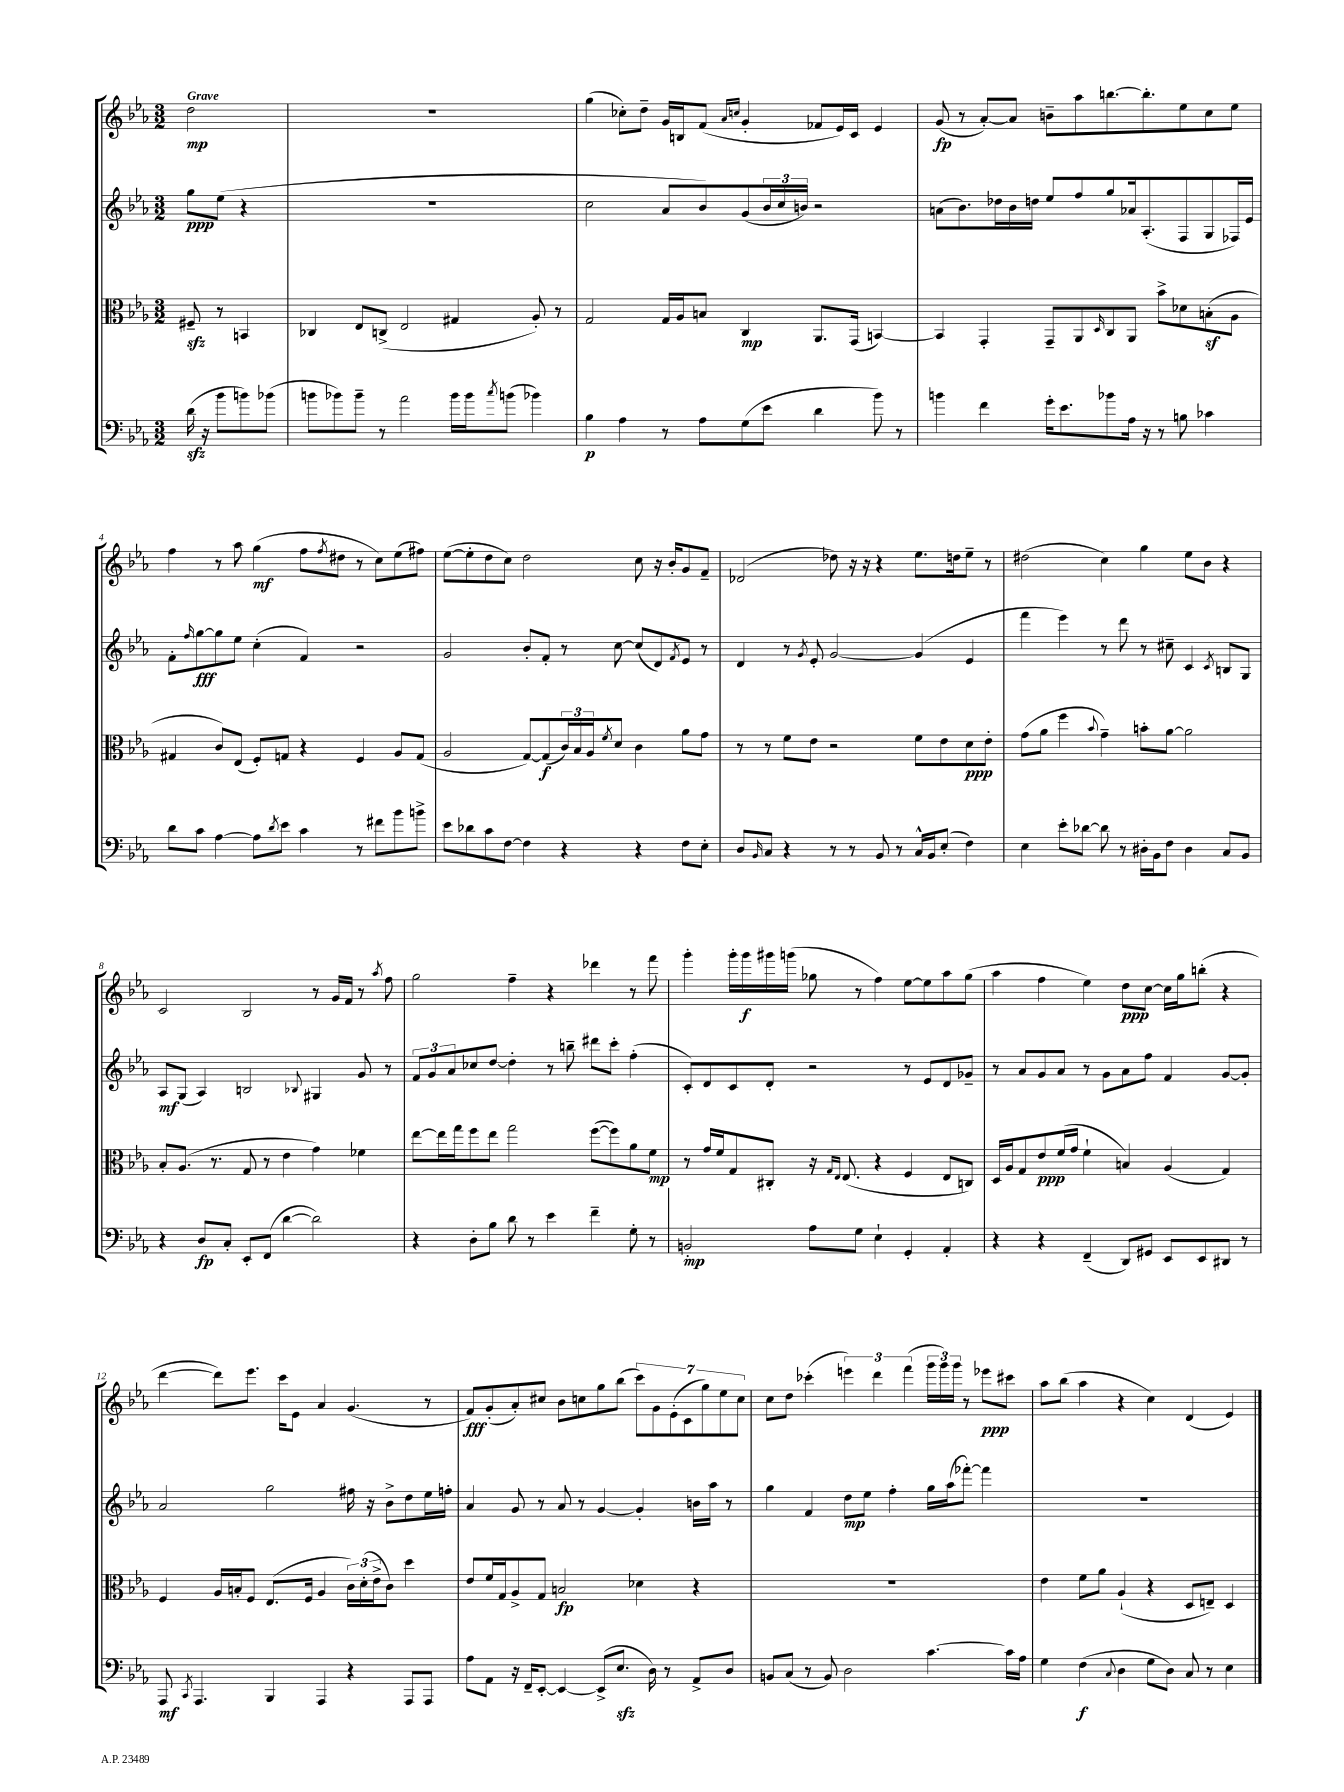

**kern	**kern	**kern	**kern
*staff4	*staff3	*staff2	*staff1
*clefF4	*clefC3	*clefG2	*clefG2
*k[b-e-a-]	*k[b-e-a-]	*k[b-e-a-]	*k[b-e-a-]
*M3/2	*M3/2	*M3/2	*M3/2
(16d	8F#~	8gg	2dd
16r	.	.	.
8b-	8r	(8ee-	.
8b)	4BB	4r	.
(8b-	.	.	.
=	=	=	=
8b	4C-	1.r	1.r
8b-)	.	.	.
8b-~	8E-	.	.
8r	(8C^	.	.
2a-	2E-	.	.
16b-	4G#	.	.
16b-	.	.	.
8qcc	.	.	.
(8b	.	.	.
4b-)	8A-')	.	.
.	8r	.	.
=	=	=	=
4B-	2G	2cc	(4gg
4A-	.	.	8cc-')
.	.	.	8dd~
8r	16G	8a-	16g
.	16A-	.	16B
8A-	8B	8b-)	(8f
.	.	.	16qqa-
.	.	.	16qqcc
(8G	4C	(8g	4g'
8e-	.	24b-	.
.	.	24cc	.
.	.	24b)	.
4d	8.AA-	2r	8f-
.	.	.	16e-)
.	(16GG	.	16c
8b-)	[4BB)	.	4e-
8r	.	.	.
=	=	=	=
4b	4BB]	(8a	(8g
.	.	8.b-)	8r
4f	4GG'	.	[8a-')
.	.	16dd-	.
.	.	16b-	8a-]
.	.	16dd	.
16g'	8GG~	8ee-	8b~
8.e-	.	.	.
.	8AA-	8ff	8aa-
.	16qqD	.	.
8b-	8C	8gg	[8.bb
16A-	8AA-	16a-	.
16r	.	(8.A-'	8.bb']
8r	8b-^	.	.
8B	8d-	8F	8ee-
4c-	(8B'	8G	8cc
.	8A-	16F-)	8ee-
.	.	16e-	.
=	=	=	=
8d	4G#	8f'	4ff
.	.	16qqff	.
8c	.	[8gg	.
[4A-	8c)	8gg]	8r
.	(8E-	8ee-	8aa-
8A-]	8F')	(4cc'	(4gg
8qd	.	.	.
8e-	8G	.	.
4c	4r	4f)	8ff
.	.	.	8qff
.	.	.	8dd#
8r	4F	2r	8r
8f#	.	.	8cc)
8b-	8A-	.	(8ee-
8b^	(8G	.	8ff#)
=	=	=	=
8e-	2A-	2g	([8ee-
8d-	.	.	8ee-']
8c	.	.	8dd
[8F	.	.	8cc)
4F]	[8G)	8b-'	2dd
.	(8G]	8f'	.
4r	24c)	8r	.
.	24B-	.	.
.	24A-	.	.
.	8qf	.	.
.	8d	[8cc	.
4r	4c	(8cc]	8cc
.	.	8d)	16r
.	.	.	16b-'
.	.	8qf	.
8F	8a-	8e-	8g
8E-'	8g	8r	8f~
=	=	=	=
8D	8r	4d	(2d-
16qqBB-	.	.	.
8C	8r	.	.
4r	8f	8r	.
.	.	8qg	.
.	8e-	8e-'	.
8r	2r	[2g	8dd-)
8r	.	.	16r
.	.	.	16r
8BB-	.	.	4r
8r	.	.	.
16C^^	8f	(4g]	8.ee-
16BB-	.	.	.
(8E-'	8e-	.	.
.	.	.	16dd
4F)	8d	4e-	8ee-~
.	8e-'	.	8r
=	=	=	=
4E-	(8g	4fff	(2dd#
.	8a-	.	.
8e-'	4ff	4eee-)	.
[8d-	.	.	.
.	8qqb-	.	.
8d-]	4g~)	8r	4cc)
8r	.	8ddd	.
16D#'	8b'	8r	4gg
16BB-	.	.	.
8F	[8a-	8cc#~	.
4D#	2a-]	4c	8ee-
.	.	.	8b-
.	.	8qc	.
8C	.	8B	4r
8BB-	.	8G	.
=	=	=	=
4r	8B-'	8A-	2c
.	(8.A-	(8G	.
8D	.	4A-)	.
.	8.r	.	.
8C'	.	.	.
8EE-'	8G	2B	2B-
(8FF	8r	.	.
[4d	4e-	.	.
.	.	8qqB-	.
2d])	4g)	4G#	8r
.	.	.	16g
.	.	.	16f
.	4f-	8g	8r
.	.	.	8qaa-
.	.	8r	8ff
=	=	=	=
4r	[8ee-	12f	2gg
.	.	12g	.
.	16ee-]	.	.
.	.	12a-	.
.	16gg	.	.
8D'	8ff	8cc-	.
8B-	8ee-	[8dd	.
8d	2gg	4dd']	4ff~
8r	.	.	.
4e-	.	8r	4r
.	.	8bb~	.
4f~	([8ff	8ddd#	4ddd-
.	8ff])	8ccc'	.
8G'	8a-	(4ff'	8r
8r	8f	.	8fff
=	=	=	=
2BB'	8r	8c')	4ggg'
.	16g	8d	.
.	16f	.	.
.	8G	8c	16ggg'
.	.	.	16ggg
.	8C#'	8d'	16ggg#
.	.	.	(16ggg
8A-	16r	2r	8gg-
.	16qqG	.	.
.	16qqE-	.	.
.	(8.E-	.	.
8G	.	.	8r
4E-`	4r	.	4ff)
4GG'	4F	8r	[8ee-
.	.	8e-	8ee-]
4AA-'	8E-	8d	8aa-
.	8C)	8g-~	(8gg-
=	=	=	=
4r	16D	8r	4aa-
.	16A-	.	.
.	8G	8a-	.
4r	8e-	8g	4ff
.	(16f	8a-	.
.	16g	.	.
(4FF~	4f`	8r	4ee-)
.	.	8g	.
8DD)	4B)	8a-	8dd
8GG#	.	8ff	[8cc
8EE-	(4A-	4f	16cc]
.	.	.	16gg
8EE-	.	.	(8bb'
8DD#	4G)	[8g	4r
8r	.	8g']	.
=	=	=	=
8AAA-	4F	2a-	[4ddd
8qCC	.	.	.
4.AAA-	.	.	.
.	16A-	.	8ddd])
.	16B'	.	.
.	8F	.	8.eee-
4BBB-	(8.E-	2gg	.
.	.	.	16ccc
.	.	.	8e-
.	16F	.	.
4AAA-	4A-	.	4a-
4r	24c)	16ff#	(4.g
.	(24d'	.	.
.	.	16r	.
.	24e-^	.	.
.	8c)	8b-^	.
8AAA-	4dd	8dd	.
8AAA-	.	16ee-	8r
.	.	16ff'	.
=	=	=	=
8A-	8e-	4a-	8f)
8AA-	16f	.	(8g'
.	16G	.	.
16r	8A-^	8g	8a-')
16FF~	.	.	.
[8EE-'	8G	8r	8cc#
4EE-_	2B	8a-	8b-
.	.	8r	8cc
(8EE-^]	.	[4g	8gg
8.E-	.	.	(8bb-
.	4d-	4g']	14ccc)
16D)	.	.	.
.	.	.	14g
8r	.	.	.
.	.	.	(14e-'
.	.	.	14c
8AA-^	4r	16b	.
.	.	.	14gg)
.	.	16aa-	.
.	.	.	14ee-
8D	.	8r	.
.	.	.	14cc
=	=	=	=
8BB	1.r	4gg	8cc
(8C	.	.	8dd
8r	.	4f	(4ccc-'
8BB)	.	.	.
2D	.	8dd	6eee)
.	.	8ee-	.
.	.	.	6ddd
.	.	4ff'	.
.	.	.	(6fff
[4.c	.	16gg	24ggg
.	.	.	24ggg)
.	.	(16aa-	.
.	.	.	24ggg
.	.	[8fff-')	8r
.	.	4fff-]	8eee-
16c]	.	.	8ccc#
16A-	.	.	.
=	=	=	=
4G	4e-	1.r	8aa-
.	.	.	(8bb-
(4F	8f	.	4aa-
.	8a-	.	.
8qqC	.	.	.
4D	(4A-`	.	4r
8G	4r	.	4cc)
8D)	.	.	.
8C	8D	.	(4d
8r	8E~)	.	.
4E-	4D	.	4e-)
==	==	==	==
*-	*-	*-	*-
